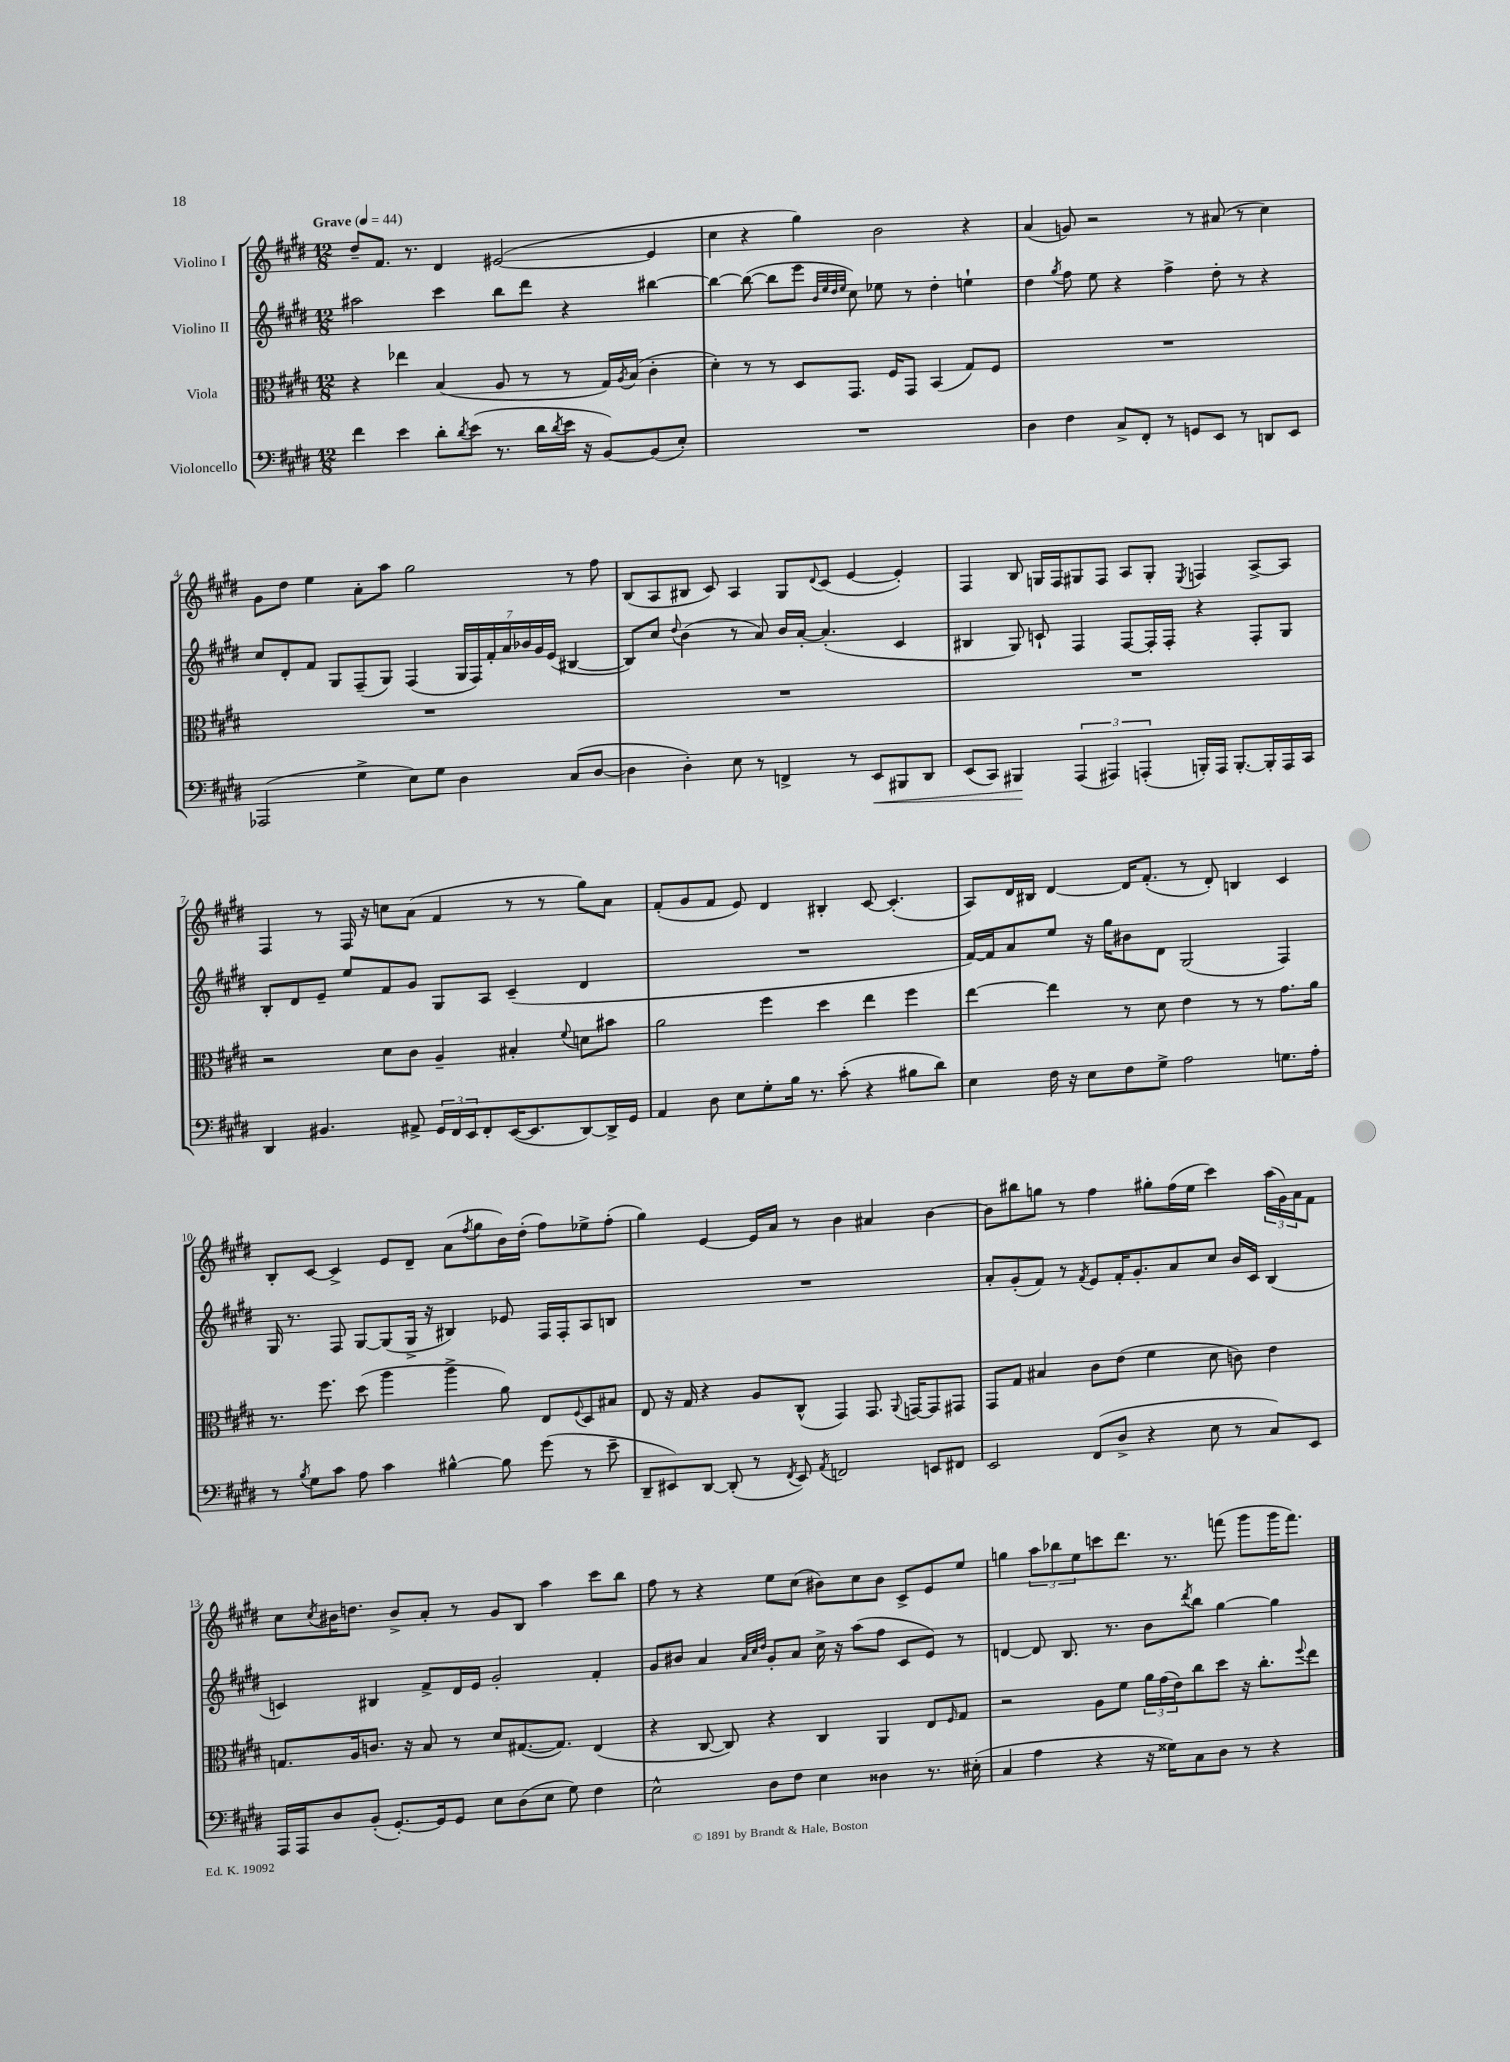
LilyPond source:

<<
\new StaffGroup <<
\new Staff = "s0" \with { instrumentName = "Violino I" } {
    \clef treble \key e \major \numericTimeSignature \time 12/8 \tempo "Grave" 4 = 44
    dis''8-- fis'8. r8. dis'4 eis'2~( eis'4 |
    cis''4 r4 gis''4) b'2 r4 |
    a'4( g'8) r2 r8 ais'8( r8 cis''4) |
    gis'8 dis''8 e''4 a'8-. a''8 gis''2 r8 fis''8 |
    b8( a8 bis8 cis'8) a4 gis8 \appoggiatura { dis'8 } cis'8( e'4~ e'4-.) |
    fis4 b8 g16 fis16 gis8 fis8 a8 gis8-. \acciaccatura { e8 } f4 a8~-> a8 |
    fis4 r8 fis16 r16 c''8 a'8( fis'4 r8 r8 gis''8) a'8 |
    fis'8-.( gis'8 fis'8 e'8) dis'4 bis4-. cis'8~ cis'4.-.( |
    a8) dis'16 bis16 dis'4~ dis'16 fis'8.-.( r8 dis'8-.) b4 cis'4 |
    b8-. cis'8~ cis'4-> e'8 dis'8-- a'8( \acciaccatura { fis''8 } gis''8 b'16) dis''16-.( fis''8) ees''8-> fis''8-.( |
    gis''4) e'4~ e'16 a'16 r8 b'4 ais'4 b'4~ |
    b'8 bis''8 g''8 r8 fis''4 gis''8-. fis''16( e''16 cis'''4) \tuplet 3/2 { a''16( gis'16) a'16 } fis'8 |
    cis''8 \acciaccatura { cis''8 } bis'16 d''8. bis'8-> a'8-. r8 gis'8 b8 a''4 cis'''8 b''8 |
    fis''8 r8 r4 e''8 cis''8( bis'8) cis''8 bis'8 cis'8-> e'8 e''8 |
    g''4 \tuplet 3/2 { a''8 bes''8 e''8 } c'''8 dis'''8. r8. f'''8( gis'''8 gis'''16 f'''8.) \bar "|." |
}
\new Staff = "s1" \with { instrumentName = "Violino II" } {
    \clef treble \key e \major \numericTimeSignature \time 12/8
    ais''2 cis'''4 b''8 dis'''8 r4 bis''4~ |
    bis''4~ bis''8~( bis''8 e'''8 \grace { b'32 e''32 dis''32 e''32 } cis''8) ees''8 r8 dis''4-. e''4-! |
    dis''4 \acciaccatura { gis''8 } fis''8 e''8 r4 fis''4-> dis''8-. r8 r4 |
    cis''8 dis'8-. fis'8 gis8 fis8--( gis8) fis4( \tuplet 7/4 { gis16 fis16) fis'16-. a'16 bes'16 gis'16 e'16( } bis4~ |
    bis8) cis''8 \appoggiatura { dis''8 } b'4( r8 a'8) b'16 a'16~-. a'4.-.( cis'4 |
    bis4 gis8) c'8-! fis4 fis8~ fis16-. fis16-. r4 fis8-. gis8 |
    b8-. dis'8 e'8-- e''8 fis'8 gis'8 gis8 a8 cis'4--( dis'4 |
    R1. |
    fis'16~) fis'16 a'8 e''8 r16 gis''16 bis'8 dis'8 gis2( fis4) |
    gis16 r8. fis8 gis8~ gis8( gis16-> r16 bis4) ees'8 fis16 fis16-. a8 b8 |
    R1. |
    a'8-. gis'8-.( fis'8) r8 \acciaccatura { fis'8 } e'8 fis'16-. gis'8.-. a'8 cis''8 b'16 cis'16 b4( |
    c'4) bis4 fis'8-> dis'16 e'16 gis'2-. fis'4-. |
    gis'8 bis'8 a'4 \grace { a'32 cis''32 dis''32 } gis'8-. a'8 cis''16-> r16 a''8( fis''8 cis'8 e'8) r8 |
    d'4~ d'8 b8. r8. b'8 \acciaccatura { dis'''8 } b''8 gis''4~ gis''4 \bar "|." |
}
\new Staff = "s2" \with { instrumentName = "Viola" } {
    \clef alto \key e \major \numericTimeSignature \time 12/8
    r4 ees''4 b4( a8 r8 r8 gis16) \acciaccatura { a8 } b16( cis'4-. |
    dis'4-.) r8 r8 dis8 gis,8. fis16 gis,8 b,4( gis8) fis8 |
    R1. |
    R1. |
    R1. |
    R1. |
    r2 dis'8 cis'8 a4-- bis4-. \appoggiatura { fis'8 } d'8 bis'8 |
    a'2 fis''4 dis''4 e''4 fis''4 |
    e''4~ e''4 r8 dis'8 e'4 r8 r8 gis'8. a'16 |
    r8. fis''8. dis''8( a''4 a''4-> a'8) e8 \appoggiatura { fis8 } dis8 bis8 |
    e8 r16 gis16 r4 a8 cis8-^( gis,4) gis,8. \appoggiatura { a,8 } g,16~ g,8 gis,8 |
    gis,8 gis8 bis4 cis'8 e'8( fis'4 dis'8 c'8) e'4 |
    g8. a16 c'8. r16 b8 r8 dis'8 gis8.~( gis8.) e4( |
    r4 cis8~ cis8) r4 cis4 a,4 e8 \grace { fis16 } gis8 |
    r2 a8 fis'8 \tuplet 3/2 { a'16 gis'16( e'16) } cis''8 dis''8 r16 cis''8.-. \appoggiatura { fis''8 } e''8 \bar "|." |
}
\new Staff = "s3" \with { instrumentName = "Violoncello" } {
    \clef bass \key e \major \numericTimeSignature \time 12/8
    fis'4 e'4 dis'8-. \acciaccatura { dis'8 } e'8( r8. dis'16 \acciaccatura { dis'8 } e'16 r16 b,8~) b,8( e8-.) |
    R1. |
    dis4 fis4 cis8-> fis,8-. r8 g,8 e,8 r8 d,8 e,8 |
    aes,,2( gis4-> e8) gis8 dis4 cis8( dis8~ |
    dis4 dis4-.) e8 r8 f,4-> r8 e,8\< bis,,8 dis,8 |
    e,8( cis,8) bis,,4\! \tuplet 3/2 { a,,4( ais,,4) a,,4-.( } b,,16-.) a,,16 b,,8.~-. b,,16-. a,,16 cis,16 |
    dis,4 bis,4. ais,8-> \tuplet 3/2 { gis,16 fis,16 e,16 } fis,8-. e,16~( e,8. dis,8~) dis,16-> gis,16 |
    a,4 dis8 e8 gis8-. b16 r8. cis'8-.( r4 bis8 dis'8) |
    e4 fis16 r16 e8 fis8 gis8-> a2 g8. a16-. |
    r8 \acciaccatura { b8 } gis8 cis'8 a8 cis'4 bis4~-^ bis8 gis'8( r8 e'8-- |
    dis,8-- eis,8) dis,8~ dis,8-.( r8 \acciaccatura { fis,8 } eis,8) \acciaccatura { a,8 } f,2 e,8 fis,8 |
    e,2 fis,8( dis8-> r4 e8 r8 cis8) e,8 |
    a,,16 a,,16 dis8 b,8-.( gis,8.~-.) gis,16 gis,8 e8 dis8( e8 gis8) fis4 |
    e2-^ dis8 fis8 e4 disis4 r8. eis16-.( |
    cis4 a4 r4 r16 gisis16) cis8 dis8 r8 r4 \bar "|." |
}
>>
>>
